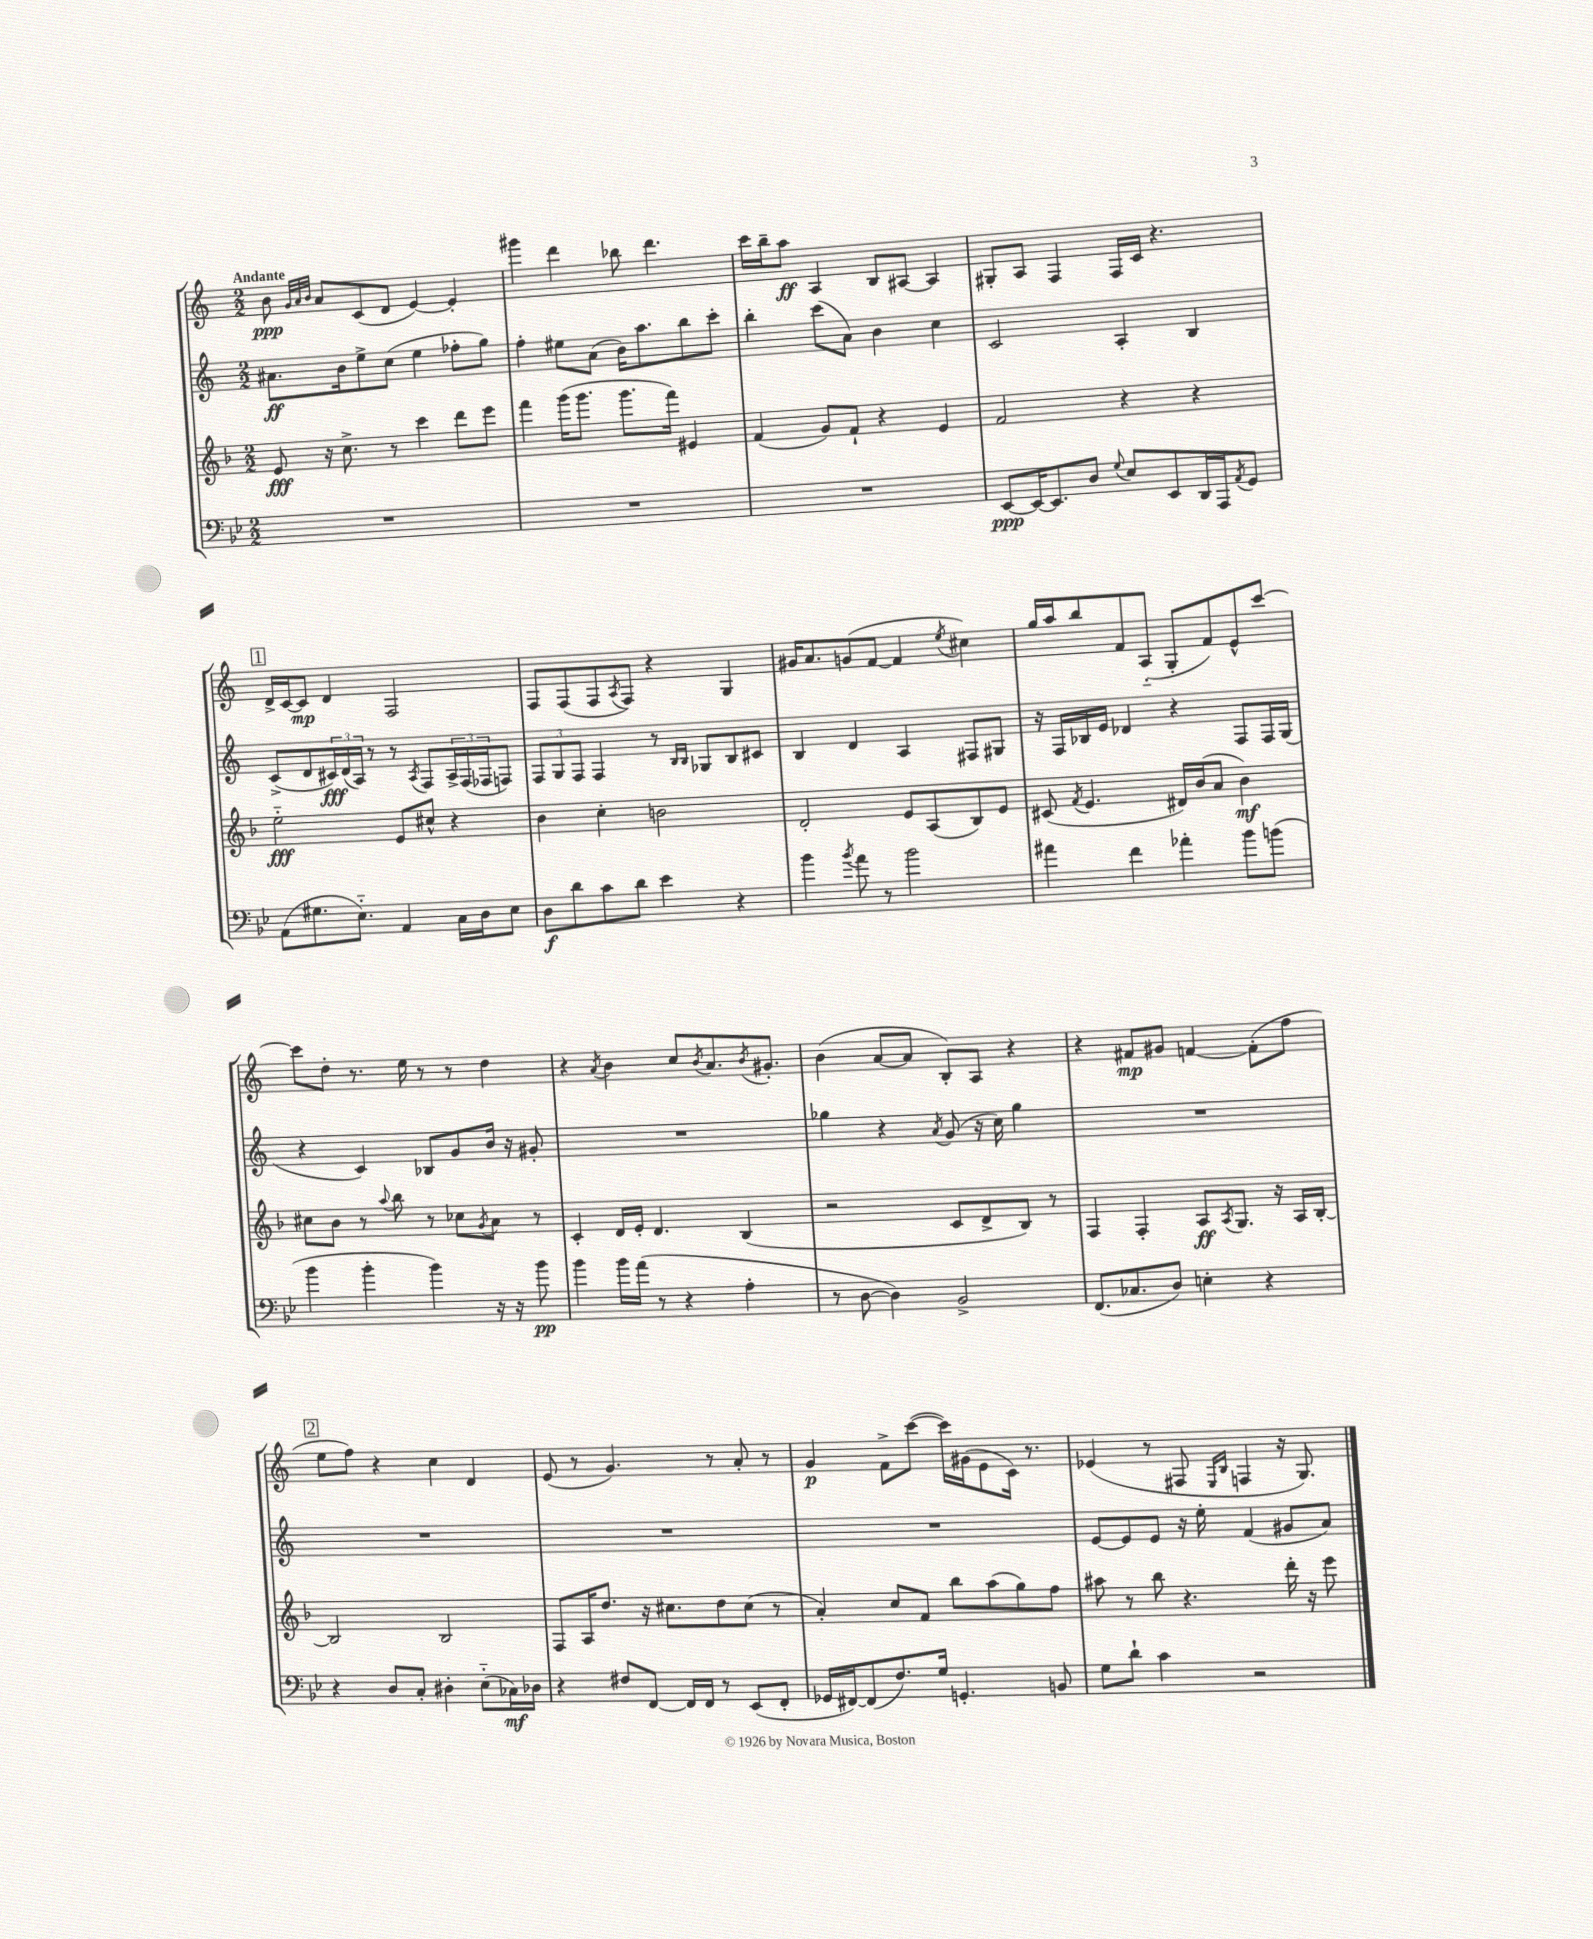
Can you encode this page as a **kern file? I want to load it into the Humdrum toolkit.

**kern	**dynam	**kern	**dynam	**kern	**dynam	**kern	**dynam
*part4	*part4	*part3	*part3	*part2	*part2	*part1	*part1
*staff4	*staff4	*staff3	*staff3	*staff2	*staff2	*staff1	*staff1
*clefF4	*	*clefG2	*	*clefG2	*	*clefG2	*
*k[b-e-]	*	*k[b-]	*	*k[]	*	*k[]	*
*M2/2	*	*M2/2	*	*M2/2	*	*M2/2	*
=1	=1	=1	=1	=1	=1	=1	=1
!	!	!	!	!	!	!LO:TX:a:B:t=Andante	!
1r	.	8e/	fff	8.a#X\L	ff	8b\	ppp
.	.	.	.	.	.	32qqg/LLL	.
.	.	.	.	.	.	32qqa/	.
.	.	.	.	.	.	32qqb/JJJ	.
.	.	16r	.	.	.	8a/L	.
.	.	8.cc^\	.	16b\k	.	.	.
.	.	.	.	8ee^\	.	(8c/	.
.	.	8r	.	(8cc\J	.	8d/J	.
.	.	4ccc\	.	4ee\	.	[4e/)	.
.	.	8ddd\L	.	8ff-X'\L	.	4e'/]	.
.	.	8eee\J	.	8gg\J)	.	.	.
=2	=2	=2	=2	=2	=2	=2	=2
1r	.	4fff\	.	4ff'\	.	4ggg#X\	.
.	.	(16ggg\KL	.	8ee#X\L	.	4ddd\	.
.	.	8.ggg\J	.	.	.	.	.
.	.	.	.	(8a\J	.	.	.
.	.	8.ggg\L	.	16b\KL)	.	8bb-X\	.
.	.	.	.	8.aa\	.	.	.
.	.	.	.	.	.	4.ddd\	.
.	.	16fff\Jk)	.	.	.	.	.
.	.	4e#X/	.	8bb\	.	.	.
.	.	.	.	8ccc'\J	.	.	.
=3	=3	=3	=3	=3	=3	=3	=3
1r	.	(4f/	.	4bb'\	.	16ccc\LL	.
.	.	.	.	.	.	16bb~\J	.
.	.	.	.	.	.	8aa\J	ff
.	.	8g/L)	.	(8ccc\L	.	4A/	.
.	.	8f`/J	.	8a\J)	.	.	.
.	.	4r	.	4b\	.	8B/L	.
.	.	.	.	.	.	[8A#X/J	.
.	.	4e/	.	4cc\	.	4A#/]	.
=4	=4	=4	=4	=4	=4	=4	=4
[8EE-/L	ppp	2f/	.	2c/	.	8G#X'/L	.
16EE-/K_	.	.	.	.	.	8A/J	.
8.EE-/]	.	.	.	.	.	.	.
.	.	.	.	.	.	4F/	.
8D/J	.	.	.	.	.	.	.
8qqG/	.	.	.	.	.	.	.
8E-/L	.	4r	.	4A'/	.	16F/LL	.
.	.	.	.	.	.	16c/JJ	.
8EE-/	.	.	.	.	.	4.r	.
16DD/L	.	4r	.	4B/	.	.	.
16AAA/J	.	.	.	.	.	.	.
8qAA/	.	.	.	.	.	.	.
8GG/J	.	.	.	.	.	.	.
!!LO:LB:g=z
!!LO:REH:place=s1:t=1
=5	=5	=5	=5	=5	=5	=5	=5
(8AA\L	.	2ee\	fff	(8c^/L	.	16d^/LL	.
.	.	.	.	.	.	[16c/J	.
8.G#X\	.	.	.	8d/	.	8c/J]	mp
.	.	.	.	24c#X/L)	fff	4d/	.
.	.	.	.	(24d/	.	.	.
8.E-\J)	.	.	.	.	.	.	.
.	.	.	.	24A/JJ)	.	.	.
.	.	.	.	8r	.	.	.
4AA/	.	8e/L	.	8r	.	2F/	.
.	.	.	.	8qA/	.	.	.
.	.	8cc#X^^/J	.	8F/L	.	.	.
16C\LL	.	4r	.	24A^/L	.	.	.
.	.	.	.	(24F/	.	.	.
16D\J	.	.	.	.	.	.	.
.	.	.	.	24F-X/J	.	.	.
8E-\J	.	.	.	8Fn/J)	.	.	.
=6	=6	=6	=6	=6	=6	=6	=6
8D\L	f	4b-\	.	12F/L	.	8F/L	.
.	.	.	.	12G/	.	.	.
8d\	.	.	.	.	.	(8F/	.
.	.	.	.	12F/J	.	.	.
8c\	.	4cc'\	.	4F/	.	8F/	.
.	.	.	.	.	.	8qA/	.
8d\J	.	.	.	.	.	8F/J)	.
4e-\	.	2bn\	.	8r	.	4r	.
.	.	.	.	16qqB/LL	.	.	.
.	.	.	.	16qqB/JJ	.	.	.
.	.	.	.	8G-X/L	.	.	.
4r	.	.	.	8B/	.	4G/	.
.	.	.	.	8c#X/J	.	.	.
=7	=7	=7	=7	=7	=7	=7	=7
4b-\	.	2d'/	.	4B/	.	16g#X/KL	.
.	.	.	.	.	.	8.a/	.
8qb-/	.	.	.	.	.	.	.
8a\	.	.	.	4d/	.	(8gn/	.
8r	.	.	.	.	.	[8f/J	.
2b-\	.	8e/L	.	4A/	.	4f/]	.
.	.	(8A/	.	.	.	.	.
.	.	.	.	.	.	8qee/	.
.	.	8B-/)	.	8F#X/L	.	4cc#X\)	.
.	.	8e/J	.	8G#X/J	.	.	.
=8	=8	=8	=8	=8	=8	=8	=8
4a#X\	.	(8c#X/	.	16r	.	16gg/LL	.
.	.	.	.	16F/LL	.	16aa/J	.
.	.	8qf/	.	.	.	.	.
.	.	4.e/	.	16B-X/	.	8bb/	.
.	.	.	.	16e/JJ	.	.	.
4f\	.	.	.	4d-X/	.	8f/	.
.	.	.	.	.	.	(8A/J	.
4a-X'\	.	16d#X/LL)	.	4r	.	8G'/L	.
.	.	(16b-/J	.	.	.	.	.
.	.	8a/J	.	.	.	8f/)	.
8b-\L	.	4b-\)	mf	8F/L	.	8e^^/	.
(8bn\J	.	.	.	16F/L	.	[8ccc/J	.
.	.	.	.	(16G/JJ	.	.	.
!!LO:LB:g=z
=9	=9	=9	=9	=9	=9	=9	=9
4b-\	.	8cc#X\L	.	4r	.	8ccc\L]	.
.	.	8b-\J	.	.	.	8dd'\J	.
4b-'\	.	8r	.	4c/)	.	8.r	.
.	.	8qqaa/	.	.	.	.	.
.	.	8bb-\	.	.	.	.	.
.	.	.	.	.	.	16ee\	.
4b-\)	.	8r	.	8B-X/L	.	8r	.
.	.	8cc-X\L	.	8g/	.	8r	.
.	.	8qg/	.	.	.	.	.
16r	.	8a\J	.	16b/Jk	.	4dd\	.
16r	.	.	.	16r	.	.	.
8b-\	pp	8r	.	8g#X'/	.	.	.
=10	=10	=10	=10	=10	=10	=10	=10
4b-\	.	4c'/	.	1r	.	4r	.
.	.	.	.	.	.	8qa/	.
16b-\LL	.	16d/LL	.	.	.	4b\	.
(16a\JJ	.	16e'/JJ	.	.	.	.	.
8r	.	4.d/	.	.	.	.	.
4r	.	.	.	.	.	8cc/L	.
.	.	.	.	.	.	8qb/	.
.	.	.	.	.	.	8.a/	.
4A'\	.	(4B-/	.	.	.	.	.
.	.	.	.	.	.	8qb/	.
.	.	.	.	.	.	8.g#X'/J	.
=11	=11	=11	=11	=11	=11	=11	=11
8r	.	2r	.	4gg-X\	.	(4b\	.
[8D\	.	.	.	.	.	.	.
4D\])	.	.	.	4r	.	[8a/L	.
.	.	.	.	.	.	8a/J]	.
.	.	.	.	8qa/	.	.	.
2BB-^/	.	8c/L	.	(8g/	.	8B'/L)	.
.	.	8d^/	.	16r	.	8A/J	.
.	.	.	.	16cc\)	.	.	.
.	.	8B-/J)	.	4gg-\	.	4r	.
.	.	8r	.	.	.	.	.
=12	=12	=12	=12	=12	=12	=12	=12
(8.FF/L	.	4F/	.	1r	.	4r	.
8.C-X/	.	.	.	.	.	.	.
.	.	4F'/	.	.	.	8f#X/L	mp
8D/J)	.	.	.	.	.	8g#X/J	.
4En'\	.	8A/L	ff	.	.	[4fn/	.
.	.	8qA/	.	.	.	.	.
.	.	8.G/J	.	.	.	.	.
4r	.	.	.	.	.	(8f'\L]	.
.	.	16r	.	.	.	.	.
.	.	16A/LL	.	.	.	8ff\J	.
.	.	[16B-'/JJ	.	.	.	.	.
!!LO:LB:g=z
!!LO:REH:place=s1:t=2
=13	=13	=13	=13	=13	=13	=13	=13
4r	.	2B-/]	.	1r	.	8ee\L	.
.	.	.	.	.	.	8ff\J)	.
8D/L	.	.	.	.	.	4r	.
8C'/J	.	.	.	.	.	.	.
4D#X'\	.	2B-/	.	.	.	4cc\	.
(8E-\L	.	.	.	.	.	4d/	.
16C-X\L)	mf	.	.	.	.	.	.
16D-X\JJ	.	.	.	.	.	.	.
=14	=14	=14	=14	=14	=14	=14	=14
4r	.	8F/L	.	1r	.	(8e/	.
.	.	16A/K	.	.	.	8r	.
.	.	8.dd/J	.	.	.	.	.
8F#X/L	.	.	.	.	.	4.g/)	.
[8FF/J	.	16r	.	.	.	.	.
.	.	8.cc#X\L	.	.	.	.	.
16FF/LL]	.	.	.	.	.	.	.
16FF/JJ	.	.	.	.	.	.	.
8r	.	8dd\	.	.	.	8r	.
(8EE-/L	.	(8cc#\J	.	.	.	8a'/	.
8FF'/J	.	8r	.	.	.	8r	.
=15	=15	=15	=15	=15	=15	=15	=15
16GG-X/LL	.	4a'/)	.	1r	.	4g/	p
[16FF#X/J)	.	.	.	.	.	.	.
(8FF#/]	.	.	.	.	.	.	.
8.F/)	.	8cc/L	.	.	.	8f^\L	.
.	.	8f/J	.	.	.	([8ccc\J	.
16G/Jk	.	.	.	.	.	.	.
4.GGn'/	.	8bb-\L	.	.	.	16ccc\LL])	.
.	.	.	.	.	.	(16g#X\J	.
.	.	(8aa\	.	.	.	8e\	.
.	.	8gg\)	.	.	.	16c\Jk)	.
.	.	.	.	.	.	8.r	.
8BBn/	.	8ff\J	.	.	.	.	.
=16	=16	=16	=16	=16	=16	=16	=16
8G\L	.	8aa#X\	.	[8e/L	.	(4e-X/	.
8d`\J	.	8r	.	8e/]	.	.	.
4c\	.	8bb-\	.	8e/J	.	8r	.
.	.	4.r	.	16r	.	8F#X/	.
.	.	.	.	16ee'\	.	.	.
.	.	.	.	.	.	16qqE/LL	.
.	.	.	.	.	.	16qqB/JJ	.
2r	.	.	.	(4f/	.	4Fn/	.
.	.	16ddd'\	.	8g#X/L	.	16r	.
.	.	16r	.	.	.	8.G/)	.
.	.	8eee\	.	8a/J)	.	.	.
==	==	==	==	==	==	==	==
*-	*-	*-	*-	*-	*-	*-	*-
